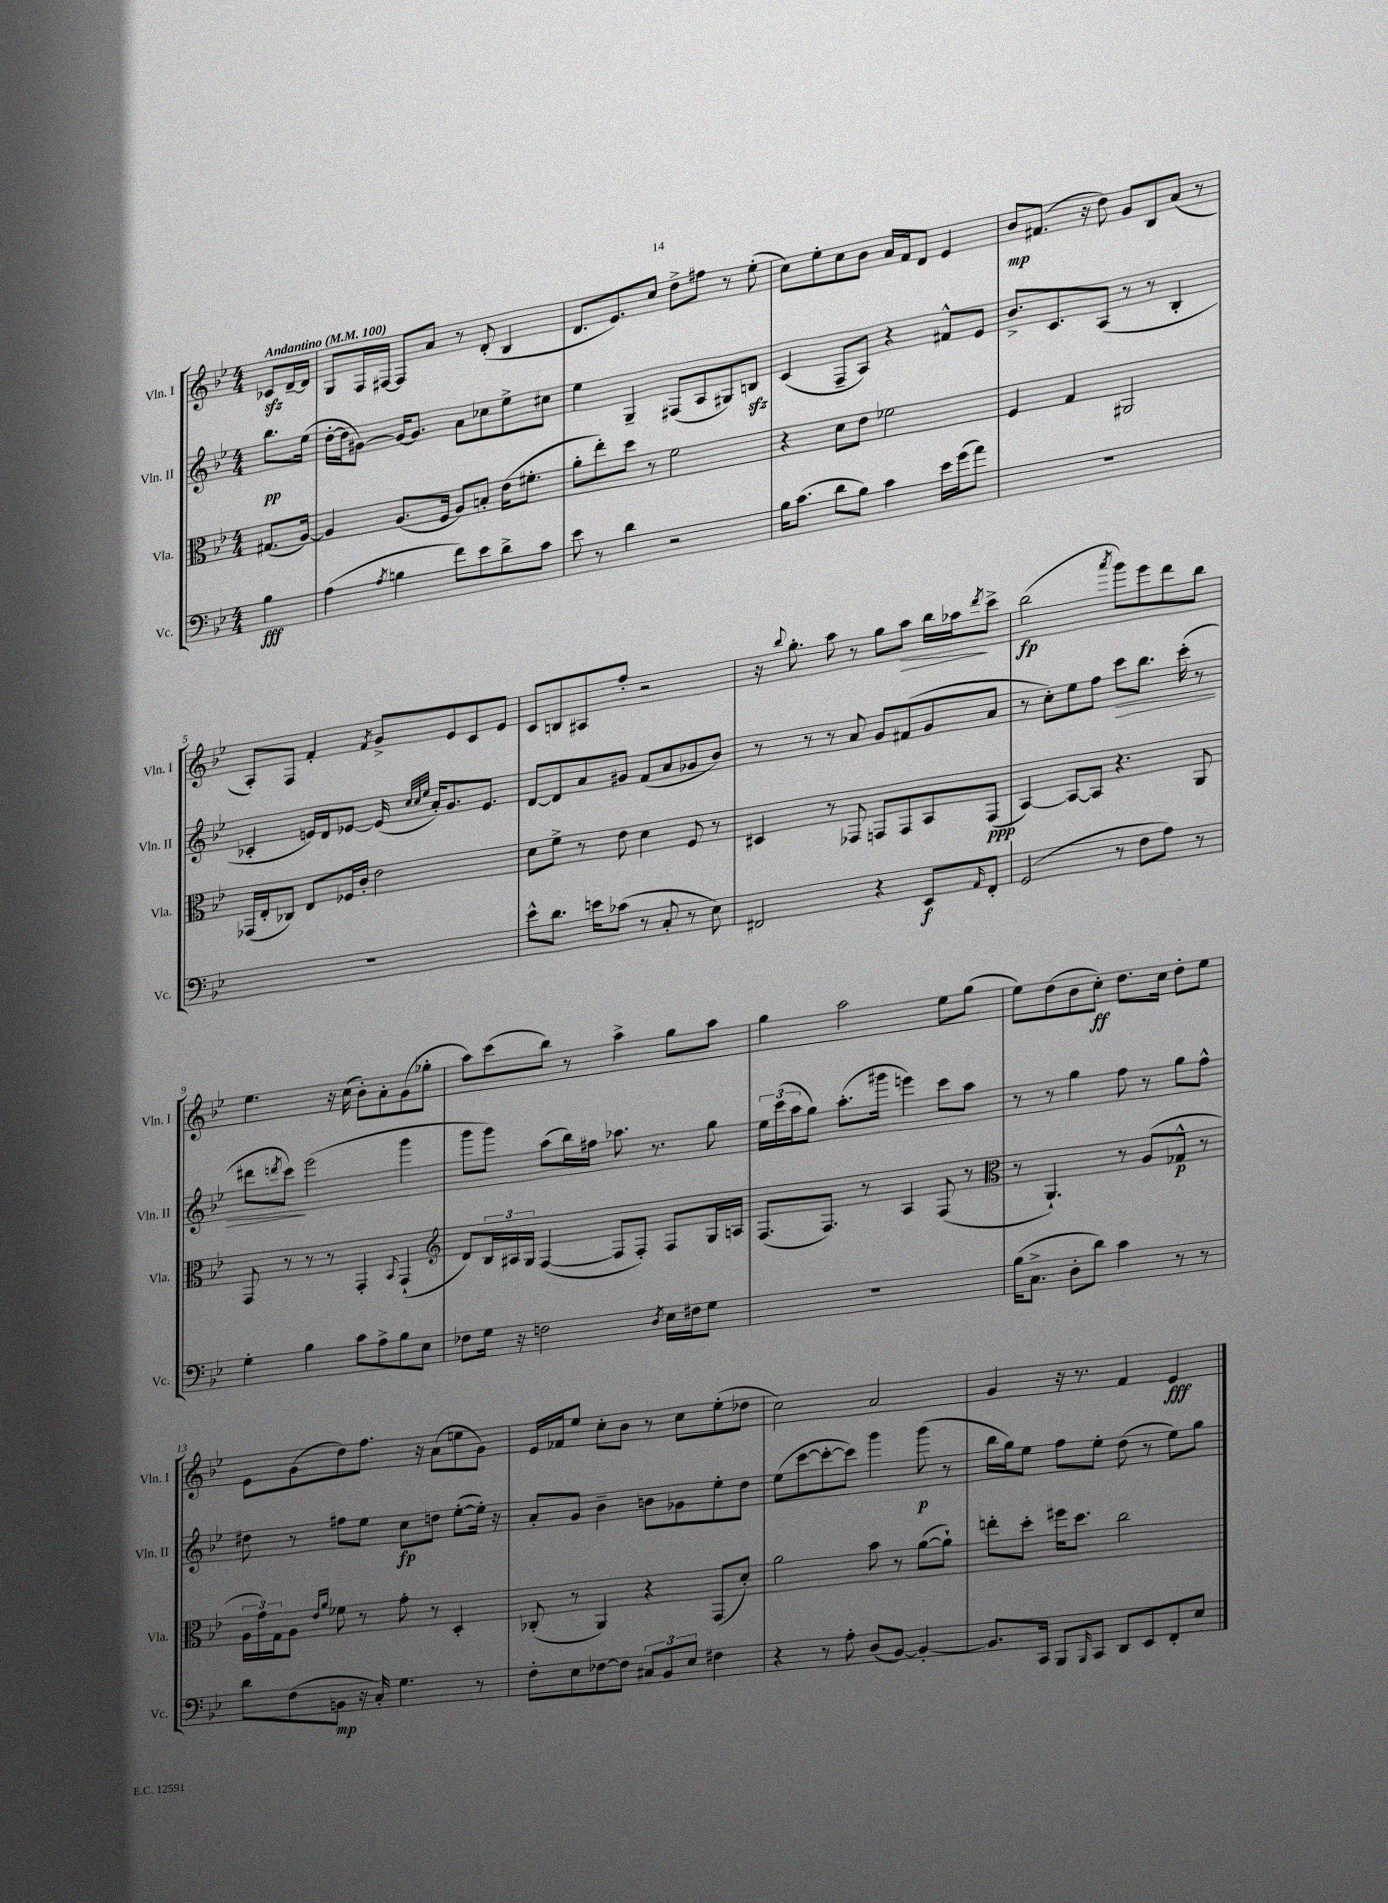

**kern	**dynam	**kern	**dynam	**kern	**dynam	**kern	**dynam
*part4	*part4	*part3	*part3	*part2	*part2	*part1	*part1
*staff4	*staff4	*staff3	*staff3	*staff2	*staff2	*staff1	*staff1
*I"Vc.	*	*I"Vla.	*	*I"Vln. II	*	*I"Vln. I	*
*I'Vc.	*	*I'Vla.	*	*I'Vln. II	*	*I'Vln. I	*
*clefF4	*	*clefC3	*	*clefG2	*	*clefG2	*
*k[b-e-]	*	*k[b-e-]	*	*k[b-e-]	*	*k[b-e-]	*
*M4/4	*	*M4/4	*	*M4/4	*	*M4/4	*
*MM100	*	*MM100	*	*MM100	*	*MM100	*
=	=	=	=	=	=	=	=
!	!	!	!	!	!	!LO:TX:a:B:t=Andantino	!
4B-\	fff	(8.G#X/L	.	8.bb-\L	pp	8c-Xzz/L	.
.	.	.	.	.	.	[16d~/L	.
.	.	[16A/Jk)	.	(16ee-\Jk	.	16d/JJ]	.
=1	=1	=1	=1	=1	=1	=1	=1
(4A\	.	4A/]	.	[16dd'\LL	.	8G/L	.
.	.	.	.	16dd\J]	.	.	.
.	.	.	.	[8g#X\J)	.	16F/L	.
.	.	.	.	.	.	[16F#X/JJ	.
8qA/	.	.	.	.	.	.	.
4Bn\	.	(8.A/L	.	16g#/KL_	.	8F#/L]	.
.	.	.	.	8.g#/J]	.	.	.
.	.	.	.	.	.	8a/J	.
.	.	16F/Jk	.	.	.	.	.
8f\L)	.	8A/L)	.	8a\L	.	8r	.
8e-\	.	8Bn'/J	.	8cc-X\	.	(8d'/	.
8d^\	.	(16e-\KL	.	8ee-^\	.	4B-/	.
.	.	8.f#X'\J	.	.	.	.	.
8c\J	.	.	.	8cc#X\J	.	.	.
=2	=2	=2	=2	=2	=2	=2	=2
8e-\	.	8a'\L	.	4ee-\	.	8.d/L	.
8r	.	8ee-'\)	.	.	.	.	.
.	.	.	.	.	.	8.e-/)	.
4d\	.	8dd\J	.	4G~/	.	.	.
.	.	8r	.	.	.	8cc/J	.
2r	.	2f\	.	(8F#X/L	.	8dd^\L	.
.	.	.	.	8A/	.	8ff#X\J	.
.	.	.	.	8G#X/)	.	8r	.
.	.	.	.	8Bnzz/J	.	(8ee-'\	.
=3	=3	=3	=3	=3	=3	=3	=3
16B-\KL	.	4r	.	(4c/	.	8cc\L)	.
(8.c\J	.	.	.	.	.	.	.
.	.	.	.	.	.	8ee-'\	.
8d\L	.	8d\L	.	8F~/L	.	8cc\	.
8B-\J)	.	8e-\J	.	8A/J)	.	8b-\J	.
4c\	.	2f-X\	.	4r	.	16a/LL	.
.	.	.	.	.	.	16f/J	.
.	.	.	.	.	.	8d/J	.
16e-\LL	.	.	.	8f#X^^/L	.	4e-/	.
(16g\J	.	.	.	.	.	.	.
8a\J)	.	.	.	8e-/J	.	.	.
=4	=4	=4	=4	=4	=4	=4	=4
1r	.	4F/	.	8.b-^/L	.	8b-/L	mp
.	.	.	.	.	.	(8.f#X/J	.
.	.	.	.	8.c/	.	.	.
.	.	4G/	.	.	.	.	.
.	.	.	.	.	.	16r	.
.	.	.	.	(8A/J	.	8dd\)	.
.	.	2AA#X/	.	8r	.	8g/L	.
.	.	.	.	8r	.	8B-/	.
.	.	.	.	4B-'/	.	(8a/J	.
.	.	.	.	.	.	8r	.
!!LO:LB:g=z
=5	=5	=5	=5	=5	=5	=5	=5
1r	.	(16GG-X/LL	.	4c-X'/	.	8A'/L)	.
.	.	16E-'/J	.	.	.	.	.
.	.	8C-X/J)	.	.	.	8F/J	.
.	.	8E-/L	.	16en/LL)	.	4f'/	.
.	.	.	.	16d/J	.	.	.
.	.	16F-X/L	.	[8e-X/J	.	.	.
.	.	16c'/JJ	.	.	.	.	.
.	.	.	.	.	.	8qf/	.
.	.	2e-\	.	(16e-/]	.	8g^/L	.
.	.	.	.	32qqcc/LLL	.	.	.
.	.	.	.	32qqcc/	.	.	.
.	.	.	.	32qqee-/JJJ	.	.	.
.	.	.	.	16a'/KL)	.	.	.
.	.	.	.	8.g/	.	8e-/	.
.	.	.	.	.	.	8c/	.
.	.	.	.	8.e-/J	.	.	.
.	.	.	.	.	.	8e-/J	.
=6	=6	=6	=6	=6	=6	=6	=6
8e-^^\L	.	8d\L	.	[8d/L	.	8c/L	.
8.d\J	.	8f^\J	.	8d/]	.	8Bn/	.
.	.	8r	.	8a/	.	8A#X/	.
16en\KL	.	.	.	.	.	.	.
(8c-X\J	.	8e-\	.	8g#X/J	.	8ff'/J	.
8r	.	4d\	.	(8f/L	.	2r	.
8C'/	.	.	.	8a/	.	.	.
8r	.	8F/	.	8g-X/	.	.	.
8E-\)	.	8r	.	8b-/J)	.	.	.
=7	=7	=7	=7	=7	=7	=7	=7
2FF#X/	.	4D#X/	.	8r	.	16r	.
.	.	.	.	.	.	8qqbb-/	.
.	.	.	.	.	.	8.gg'\	.
.	.	.	.	8r	.	.	.
.	.	8r	.	8r	.	8aa\	.
.	.	8GG-X/	.	8a/	.	8r	.
4r	.	8GGn/L	.	8g/L	.	8gg\L	.
!	!	!	!	!	!	!	!LO:HP:b
.	.	8GG/	.	(8f#X/	.	8aa\J	>
8EE-/L	f	8BB-/	.	8g/	.	16bb-\LL	.
.	.	.	.	.	.	16aa-X\J	.
16qqAA/	.	.	.	.	.	8qddd/	.
8FF#'/J	.	(8GG/J	ppp	8a/J	.	8ccc^\J	]
=8	=8	=8	=8	=8	=8	=8	=8
(2GG/	.	[4BB-/)	.	8r	.	(2bb-\	fp
.	.	.	.	8cc'\L)	.	.	.
.	.	8BB-/L_	.	8ee-\	.	.	.
.	.	8BB-/J]	.	8ff\J	.	.	.
.	.	.	.	.	.	8qaaa/	.
!	!	!	!	!	!LO:HP:b	!	!
8r	.	4.r	.	8ccc\L	>	8ggg\L)	.
8F\L	.	.	.	8.bb-\J	.	8eee-\	.
8A\J)	.	.	.	.	.	8ddd\	.
.	.	.	.	(16ccc'\	.	.	.
8r	.	8AA/	.	8r	.	8bb-\J	.
!!LO:LB:g=z
=9	=9	=9	=9	=9	=9	=9	=9
4G'\	.	8GG/	.	8ddd#X\L	.	4.ee-\	.
.	.	.	.	8qdddn/	.	.	.
.	.	8r	.	8ccc\J)	.	.	.
4B-\	.	8r	.	(2eee-\	]	.	.
.	.	8r	.	.	.	16r	.
.	.	.	.	.	.	(16cc\	.
8c\L	.	4GG'/	.	.	.	8b-'\L)	.
8A^\	.	.	.	.	.	8a'\	.
.	.	8qqBB-/	.	.	.	.	.
8B-\	.	(4GG`/	.	4ggg\	.	(8g\	.
8E-\J	.	.	.	.	.	8gg-X'\J	.
=10	=10	=10	=10	=10	=10	=10	=10
*	*	*clefG2	*	*	*	*	*
8F-X\L	.	8d/L)	.	8ggg\L	.	8aa\L)	.
16G\Jk	.	24B-/L	.	8ggg\J)	.	(8ccc\	.
.	.	24A#X/	.	.	.	.	.
16r	.	.	.	.	.	.	.
.	.	24G/JJ	.	.	.	.	.
2Fn\	.	([4F/	.	(8aa\L	.	8bb-\J)	.
.	.	.	.	16bb-\L)	.	8r	.
.	.	.	.	16ff#X\JJ	.	.	.
.	.	8F/L]	.	8.aa-X\	.	4aa^\	.
.	.	8F'/J)	.	.	.	.	.
.	.	.	.	8.r	.	.	.
8qD/	.	.	.	.	.	.	.
16E-\LL	.	8F/L	.	.	.	8gg\L	.
16F#X\J	.	.	.	.	.	.	.
8G\J	.	16G/L	.	8gg\	.	8aa\J	.
.	.	16An/JJ	.	.	.	.	.
=11	=11	=11	=11	=11	=11	=11	=11
1r	.	(8.F/L	.	24ee-\LL	.	4gg\	.
.	.	.	.	(24ccc\	.	.	.
.	.	.	.	24aa\J	.	.	.
.	.	.	.	8gg\J)	.	.	.
.	.	8.F/J)	.	.	.	.	.
.	.	.	.	(8.aa'\L	.	2aa\	.
.	.	8r	.	.	.	.	.
.	.	.	.	16ggg#X\Jk	.	.	.
.	.	4A/	.	4eeen\)	.	.	.
.	.	(8F/	.	8ccc\L	.	8ee-\L	.
.	.	8r	.	8aa\J	.	(8gg\J	.
=12	=12	=12	=12	=12	=12	=12	=12
*	*	*clefC3	*	*	*	*	*
(16B-\KL	.	8r	.	8r	.	8ee-\L)	.
8.C^\J	.	.	.	.	.	.	.
.	.	4.AA`/)	.	8r	.	(8dd\	.
8D'\L	.	.	.	4gg\	.	8b-\	.
8d\J)	.	.	.	.	.	8cc'\J)	ff
4c\	.	8r	.	8ff\	.	8.dd\L	.
.	.	(8A/L	.	8r	.	.	.
.	.	.	.	.	.	16cc\Jk	.
8r	.	8G-X^^/J	p	8gg\L	.	8dd'\L	.
8r	.	8r	.	8ff^^\J	.	8ee-\J	.
!!LO:LB:g=z
=13	=13	=13	=13	=13	=13	=13	=13
8d\L	.	24A\LL	.	8dd#X\	.	8e-\L	.
.	.	24g\)	.	.	.	.	.
.	.	24G\J	.	.	.	.	.
(8F\	.	8A\J	.	8r	.	(8g\	.
.	.	16qqe-/LL	.	.	.	.	.
.	.	16qqa/JJ	.	.	.	.	.
8BBn\J	mp	8f-X\	.	8ff#X\L	.	8dd\)	.
16r	.	8r	.	8ee-\J	.	8.ff\J	.
16C'/)	.	.	.	.	.	.	.
4.G\	.	8g'\	.	8cc\L	fp	.	.
.	.	.	.	.	.	16r	.
.	.	8r	.	8ddn\J	.	(8a\L	.
.	.	4D'/	.	([8ee-'\L	.	8een\	.
8r	.	.	.	16ee-'\Jk])	.	8g\J)	.
.	.	.	.	16r	.	.	.
=14	=14	=14	=14	=14	=14	=14	=14
8F'\L	.	(8C-X'/	.	8a'/L	.	16e-/LL	.
.	.	.	.	.	.	16f-X/J	.
8E-\	.	8r	.	8g/J	.	8ee-/J	.
[8F-X\	.	4AA/)	.	4b-~\	.	8cc'\L	.
8F-\J]	.	.	.	.	.	8b-\J	.
12C#X/L	.	4r	.	8bn\L	.	8r	.
12BB-/	.	.	.	.	.	.	.
.	.	.	.	8g-X\	.	8cc\L	.
12E-/J	.	.	.	.	.	.	.
4F#X\	.	(8GG/L	.	8ee-'\	.	(8ee-'\	.
.	.	8d'/J)	.	8dd\J	.	8dd-X\J	.
=15	=15	=15	=15	=15	=15	=15	=15
4r	.	2a\	.	(8ee-\L	.	2cc\)	.
.	.	.	.	[8ccc\	.	.	.
8r	.	.	.	8ccc'\_	.	.	.
8A'\	.	.	.	8ccc\J])	.	.	.
(8D/L	.	8b-\	.	4ggg\	.	2a/	.
[8BB-/J)	.	8r	.	.	.	.	.
4BB-'/_	.	([8a\L	.	(8ggg\	p	.	.
.	.	8a`\J])	.	8r	.	.	.
=16	=16	=16	=16	=16	=16	=16	=16
8.BB-/L]	.	8een'\L	.	16bb-\LL	.	4g/	.
.	.	.	.	16gg\J)	.	.	.
.	.	8dd'\J	.	8ee-\J	.	.	.
16CC/Jk	.	.	.	.	.	.	.
8BBB-/L	.	16ff#X\KL	.	8ff\L	.	16r	.
.	.	8.dd\J	.	.	.	8.r	.
16qqBBB-/	.	.	.	.	.	.	.
8CC/J	.	.	.	8ee-'\J	.	.	.
8DD/L	.	2cc\	.	(8dd\	.	4f/	.
8EE-/	.	.	.	8r	.	.	.
8FF'/	.	.	.	8ee-\L)	.	4e-/	fff
8E-/J	.	.	.	8gg\J	.	.	.
==	==	==	==	==	==	==	==
*-	*-	*-	*-	*-	*-	*-	*-
